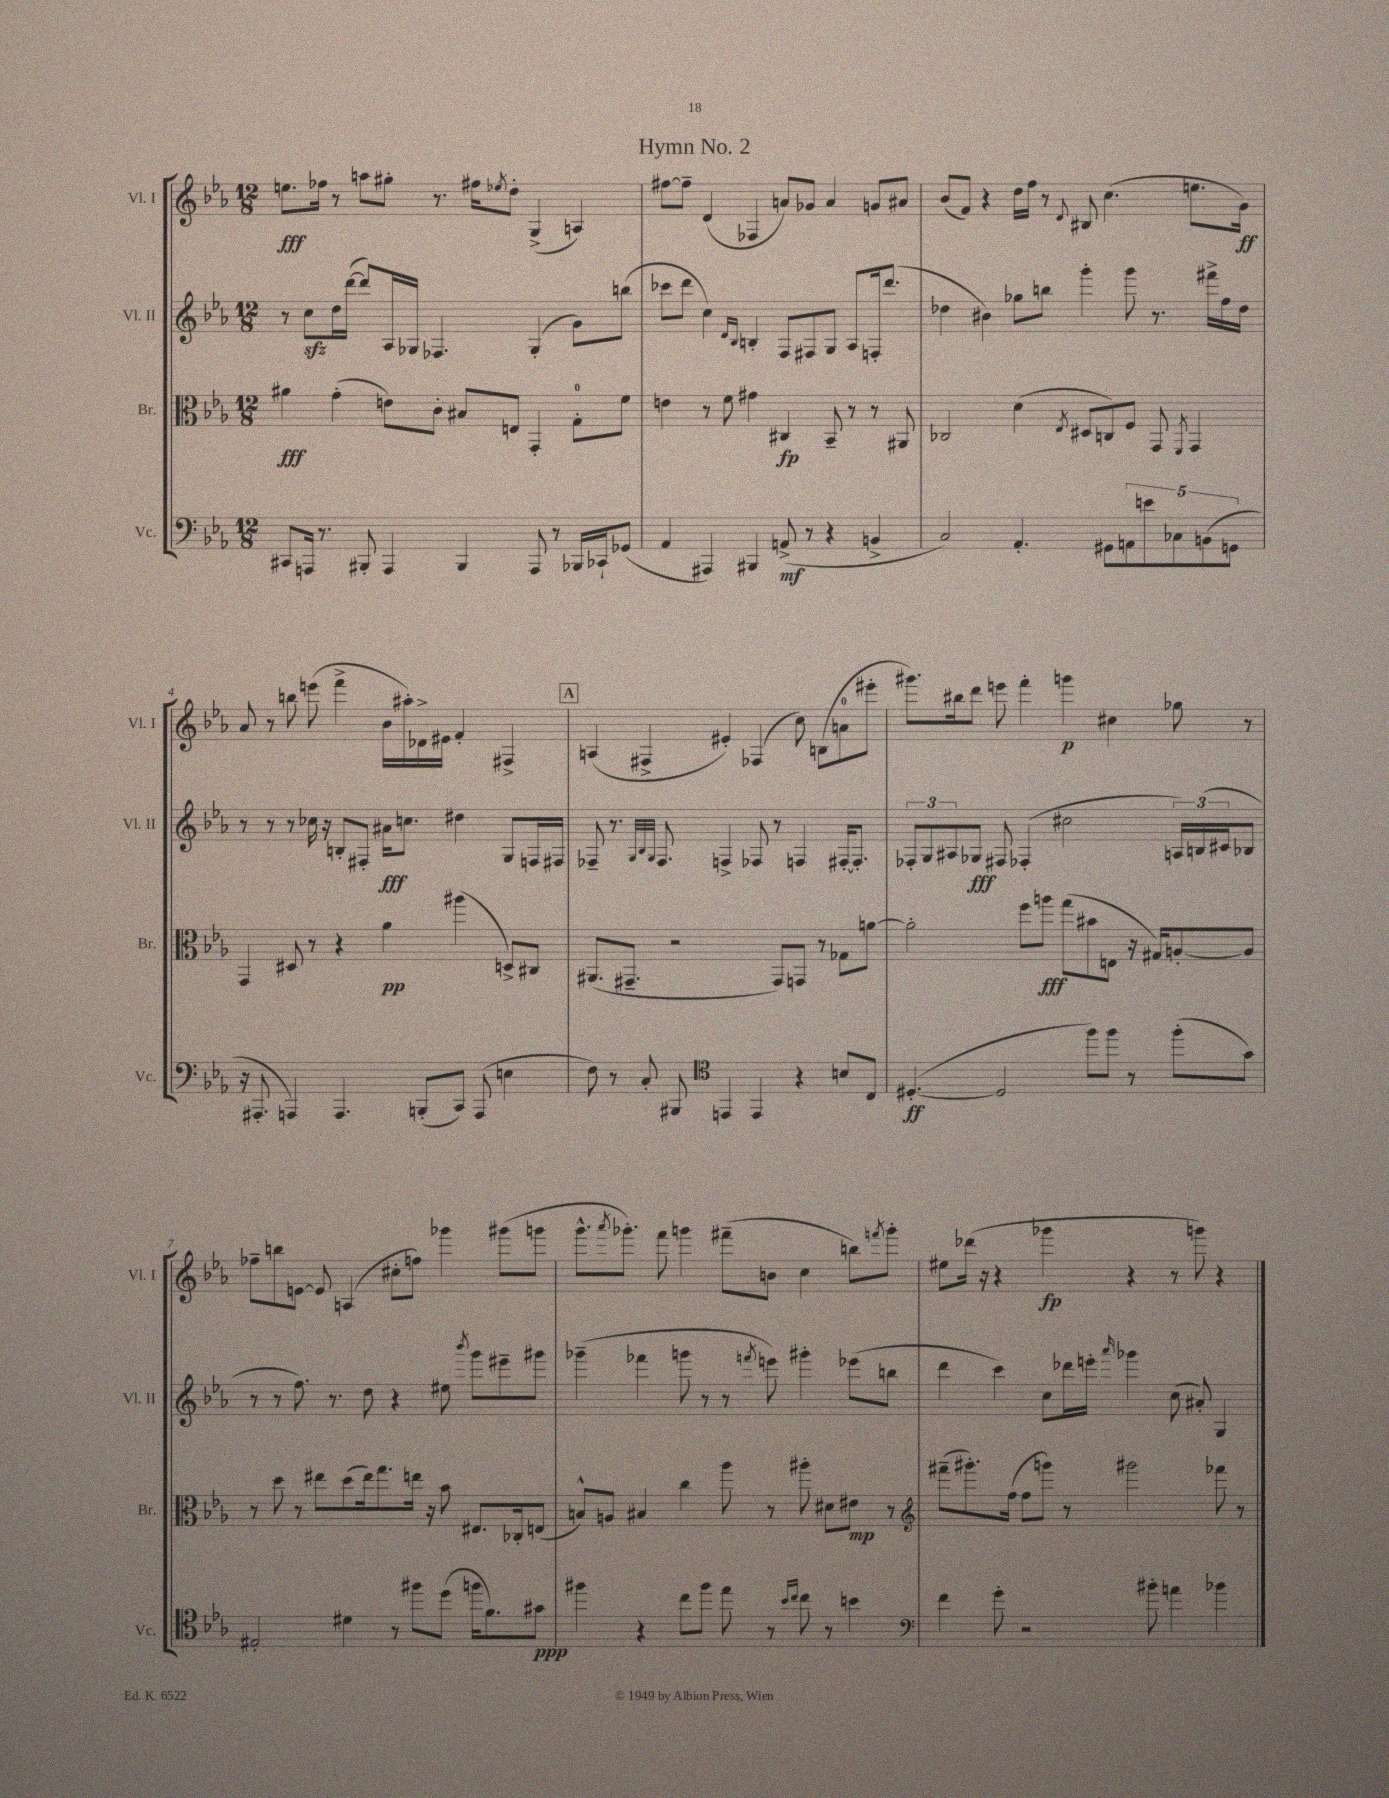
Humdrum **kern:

**kern	**kern	**kern	**kern
*staff4	*staff3	*staff2	*staff1
*clefF4	*clefC3	*clefG2	*clefG2
*k[b-e-a-]	*k[b-e-a-]	*k[b-e-a-]	*k[b-e-a-]
*M12/8	*M12/8	*M12/8	*M12/8
8CC#/L	4a#\	8r	8.ee\L
16AAA/Jk	.	8cc\L	.
8.r	.	.	16ff-\Jk
.	(4g'\	16dd\L	8r
.	.	([16ddd\JJ	.
8BBB#'/	.	8ddd/]L)	8aa\L
4AAA/	8e\L)	16A-/L	8gg#'\J
.	.	16G-/JJ	.
.	8c'\J	4.F-/	8.r
4BBB#/	8B#/L	.	.
.	.	.	16ff#\LK
.	.	.	8qee-/
.	8E/J	.	8dd'\J
8AAA/	4GG'/	(4G-'/	(4G^/
8r	.	.	.
16BBB-/LL	8G'\L	8g\L)	4A/)
16CC-`/J	.	.	.
(8GG-/J	8f\J	(8bb\J	.
=	=	=	=
4AA-/	4e\	8ccc-\L	[8ff#\L
.	.	8ddd\J	8ff#~\]J
4AAA#/)	8r	4cc\)	(4d/
.	8f\	.	.
.	.	16qqd/LL	.
.	.	16qqB-/JJ	.
4BBB#/	4g#\	4B'/	4F-/
(8AA^/	4C#/	8F/L	8a/L)
8r	.	8F#/	8g-/J
4r	8BB-~/	8G/J	4a/
.	8r	8A-/L	.
4BB^/	8r	16F'/k	8g/L
.	.	(8.ddd/J	.
.	8AA#/	.	8a#/J
=	=	=	=
2C/)	2C-/	4dd-\	(8b-/L
.	.	.	8f/J)
.	.	4b#\)	4r
4.AA-'/	(4d\	8gg-\L	16dd\LL
.	.	.	16ff\JJ
.	.	8bb\J	8r
.	8qE-/	.	8qqd/
.	8D#/L	4ggg'\	8B#/
8GG#\L	8C/)	.	(4.cc\
10AA\	8F/J	8ggg\	.
10e\	.	.	.
.	8GG/	8.r	.
10C-\	.	.	.
.	8qFF/	.	.
.	4GG/	.	8.ee\L
(10BB\	.	.	.
.	.	16fff#^\LL	.
.	.	16ff\	.
10GG\J	.	.	.
.	.	16dd-\JJ	16g\Jk)
=	=	=	=
16r	4GG/	8r	8a-/
8.AAA#'/	.	.	.
.	.	8r	8r
4AAA/)	8D#/	8r	8bb\
.	8r	16cc-\	(8eee\
.	.	16r	.
4.AAA/	4r	8B'/L	4fff^\
.	.	8F#'/J	.
.	4a-\	16a#\LK	16b-\LL
.	.	8.cc\J	16aa#'\)
(8BBB'/L	.	.	16d-^\
.	.	.	16e#\JJ
8CC/J)	(4aa#\	4dd#\	4f'/
(8AAA/	.	.	.
4E\	8D^/L)	8G/L	4F#^/
.	8C#/J	16F/L	.
.	.	16F#/JJ	.
=	=	=	=
8F\)	(8.AA#/L	8F-~/	(4A/
8r	.	8.r	.
.	8.GG#~/J	.	.
8C'/	.	.	4F#^/
.	.	32qqG/LLL	.
.	.	32qqB-/	.
.	.	32qqG/JJJ	.
.	.	8.F-/	.
8BBB#/	2r	.	.
*clefC4	*	*	*
4EE/	.	4F^/	4e#'/)
4EE/	.	8F-/	(4F-/
.	8GG#/L)	8r	.
4r	8GG/J	4F/	8cc\)
.	8r	.	(8B\L
8B/L	8G-\L	[16F#'/LK	8a\
.	.	8.F#'/]J	.
8C/J	[8a\J	.	8eee#'\J
=	=	=	=
([4.D#'/	2a'\]	12F-'/L	8.ggg#\L)
.	.	12G/	.
.	.	12A#/	.
.	.	.	16bb#\k
.	.	8G-/J	8ddd\J
2D#/]	.	8F#/	8eee\
.	8ff\L	(4F-'/	4fff'\
.	8aa\J	.	.
.	(8gg\L	2cc#\	4ggg\
8ff\L)	8b#\	.	.
8ff\J	8E\J	.	4cc#\
8r	16r	.	.
.	16G#/LK)	.	.
(8ff'\L	[8A'/	24A/LL)	8gg-\
.	.	(24B/	.
.	.	24c#/J	.
8g\J)	8A/]J	8B-/J	8r
=	=	=	=
2E#'/	8r	8r	8ff-~\L
.	8dd\	8r	8bb\
.	8r	8.ff\)	[8e\J
.	8ee#\L	.	8e/]
.	.	8.r	.
4d#\	(8dd\	.	(4A/
.	16ee#\k)	8dd\	.
.	8.gg\	.	.
8r	.	4r	8cc#'\L
8ff#\L	16ee\Jk	.	8ff\J)
.	16r	.	.
(8dd\J	8b-\	8ee#\	4ggg-\
.	.	8qbbb-/	.
16ff\LK	8.E#/L	8ggg\L	.
8.f\)	.	.	.
.	.	8eee#~\	(8ggg#\L
.	16C-'/k	.	.
8g#\J	(8E/J	8ggg#\J	8ggg\J
=	=	=	=
4ff#\	8B^^/L)	(4ggg-~\	8.ggg^^\L
.	8A/J	.	.
.	.	.	8qaaa-/
.	.	.	8.ggg-'\J)
4r	4B#/	4fff-\	.
.	.	.	8fff\
8cc\L	4cc\	8ggg\	4ggg\
8ff#\J	.	8r	.
8ee-\	8aa-\	8r	(8fff#~\L
.	.	8qfff/	.
8r	8r	8eee\)	8b\J
16qqb-/LL	.	.	.
16qqcc/JJ	.	.	.
8cc\	8aa#'\	4ggg#'\	4cc\
8r	8d#\L	.	.
4b\	8e#\J	(8eee-\L	8bb\L)
.	.	.	8qfff/
.	8r	8bb\J	8ggg'\J
=	=	=	=
*clefF4	*clefG2	*	*
4f\	(8fff#~\L	4ddd\	8ee#\L
.	8.ggg#'\)	.	(16ddd-\Jk
.	.	.	16r
8g'\	.	4ccc\)	4r
.	(16ff\Jk	.	.
2r	8ff\L	.	.
.	8ggg\J)	8cc\L	4ggg-\
.	8r	16ddd-\L	.
.	.	16eee'\JJ	.
.	.	16qqaaa-/	.
.	2ggg#\	4ggg-\	4r
8b#'\	.	.	.
4a\	.	(8cc\	8r
.	.	8a#'/)	8ggg\)
4b-\	8fff-\	4G/	4r
.	8r	.	.
==	==	==	==
*-	*-	*-	*-
